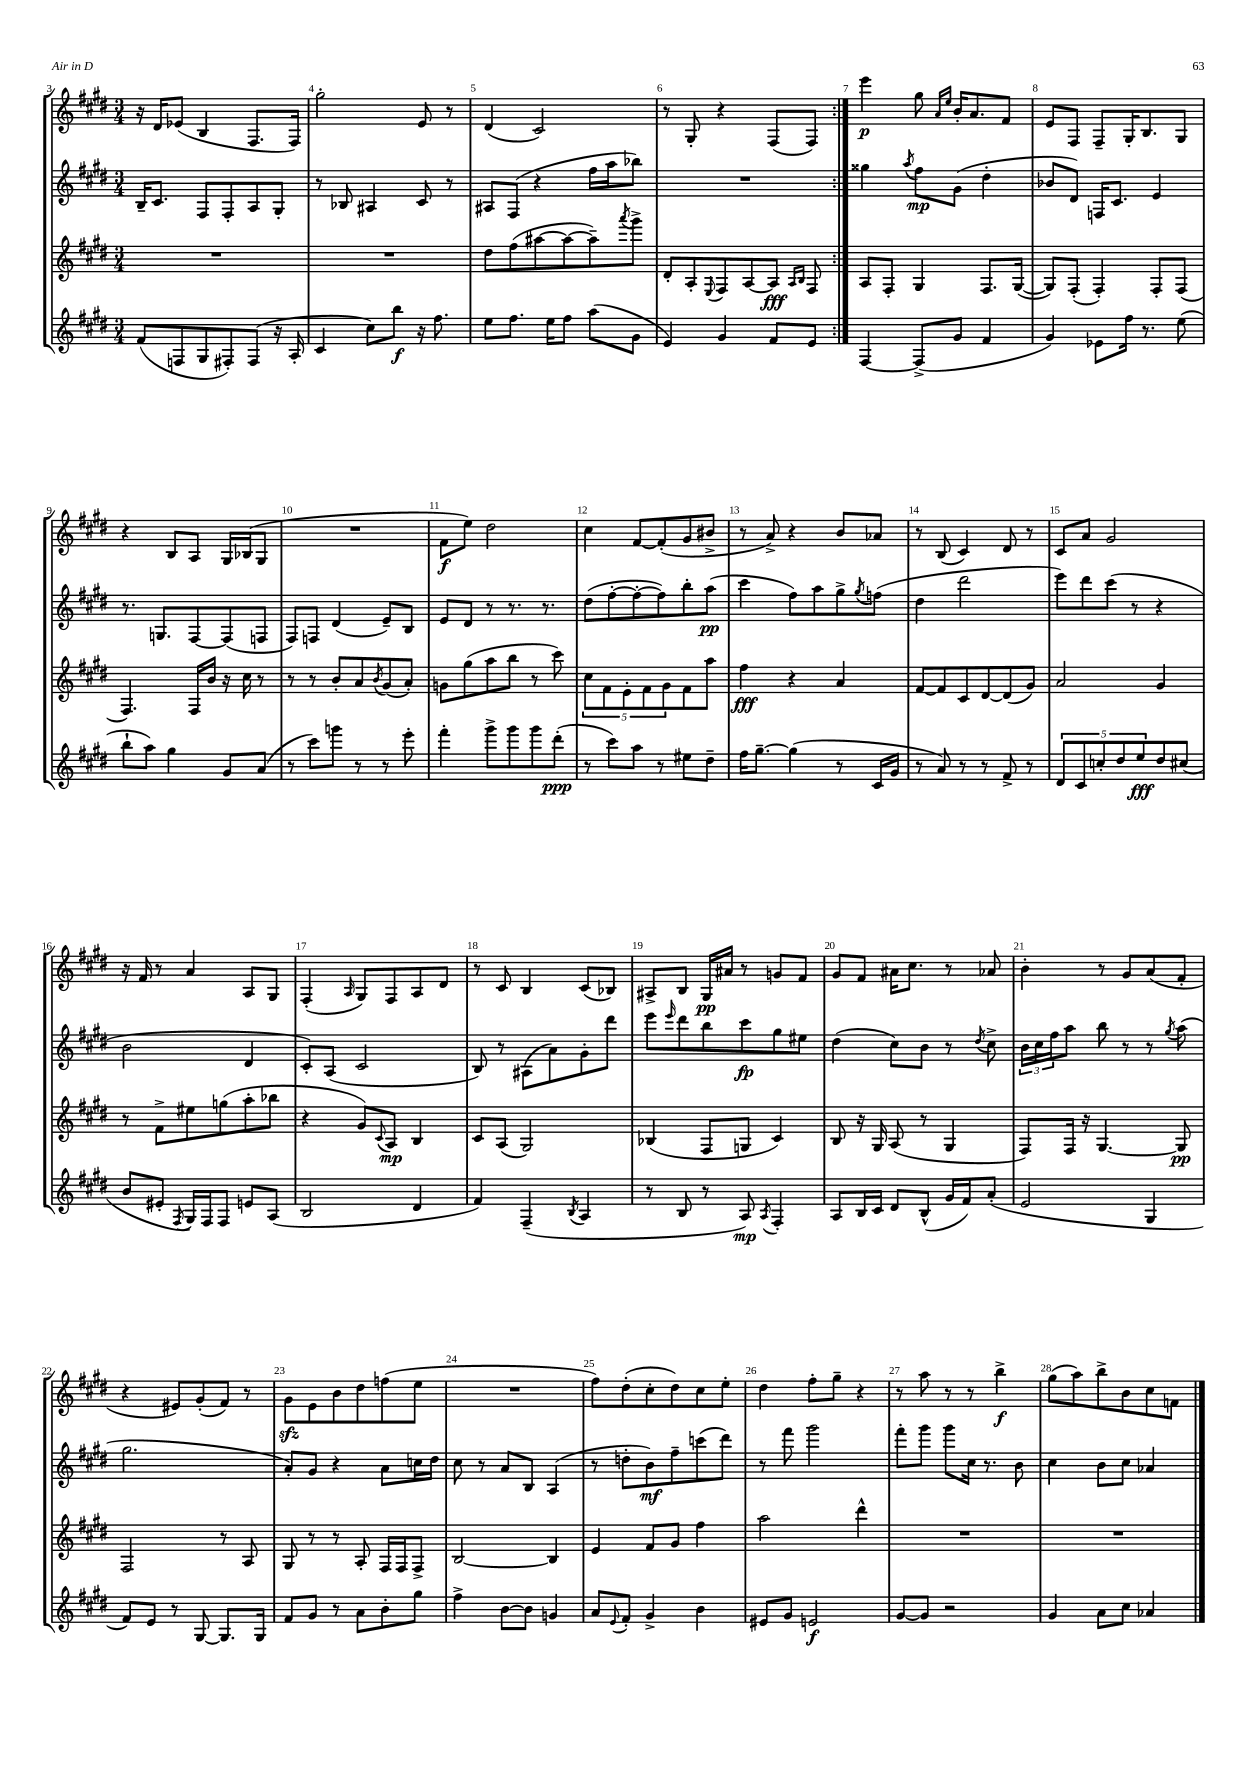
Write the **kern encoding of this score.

**kern	**kern	**kern	**kern
*staff4	*staff3	*staff2	*staff1
*clefG2	*clefG2	*clefG2	*clefG2
*k[f#c#g#d#]	*k[f#c#g#d#]	*k[f#c#g#d#]	*k[f#c#g#d#]
*M3/4	*M3/4	*M3/4	*M3/4
(8f#	2.r	16B~	16r
.	.	8.c#	16d#
8F	.	.	(8e-
8G#	.	8F#	4B
8F#')	.	8F#'	.
(8F#	.	8A	8.F#
16r	.	8G#'	.
16A'	.	.	16F#)
=	=	=	=
4c#	2.r	8r	2gg#'
.	.	8B-	.
8cc#)	.	4A#	.
8bb	.	.	.
16r	.	8c#	8e
8.ff#	.	.	.
.	.	8r	8r
=	=	=	=
8ee	8dd#	8A#	(4d#
8.ff#	(8ff#	(8F#	.
.	[8aa#	4r	2c#)
16ee	.	.	.
8ff#	8aa#_	.	.
(8aa	8aa#~])	16ff#	.
.	.	16aa	.
.	8qaaa	.	.
8g#	8ggg#^	8bb-)	.
=	=	=	=
4e)	8d#'	2.r	8r
.	8A'	.	8G#'
.	8qqE	.	.
4g#	8F#	.	4r
.	[8A	.	.
8f#	8A]	.	(8F#
.	16qqA	.	.
.	16qqB	.	.
8e	8F#	.	8F#)
=:|!	=:|!	=:|!	=:|!
[4F#	8A	4gg##	4eee
.	8F#'	.	.
.	.	8qaa	.
(8F#^]	4G#	8ff#	8gg#
.	.	.	16qqa
.	.	.	16qqee
8g#	.	(8g#	16b'
.	.	.	8.a
4f#	8.F#	4dd#'	.
.	.	.	8f#
.	([16G#	.	.
=	=	=	=
4g#)	8G#])	8b-	8e
.	(8F#'	8d#)	8F#
8e-	4F#')	16F	8F#~
.	.	8.c#	.
16ff#	.	.	16G#'
8.r	.	.	8.B
.	8F#'	4e	.
(8ee	(8F#	.	8G#
=	=	=	=
8bb`	4.F#)	8.r	4r
8aa)	.	.	.
.	.	8.G	.
4gg#	.	.	8B
.	16F#	[8F#	8A
.	16b	.	.
8g#	16r	(8F#]	16G#
.	16cc#	.	(16B-
(8a	8r	8F	8G#
=	=	=	=
8r	8r	8F#)	2.r
8ccc#)	8r	8F	.
8ggg	8b'	(4d#	.
8r	8a	.	.
.	8qb	.	.
8r	(8g#	8e~)	.
8eee'	8a')	8B	.
=	=	=	=
4fff#'	8g	8e	8f#
.	(8gg#	8d#	8ee)
8ggg#^	8aa	8r	2dd#
8ggg#	8bb	8.r	.
8ggg#	8r	.	.
.	.	8.r	.
(8ddd#'	8ccc#)	.	.
=	=	=	=
8r	10cc#	(8dd#	4cc#
.	10f#	.	.
8ccc#)	.	[8ff#'	.
.	10e'	.	.
8aa	.	8ff#'_	[8f#
.	10f#	.	.
8r	.	8ff#])	(8f#']
.	10g#	.	.
8ee#	8f#	8bb'	8g#
8dd#~	8aa	(8aa	8b#^
=	=	=	=
16ff#	4ff#	4ccc#	8r
[8.gg#~	.	.	.
.	.	.	8a^)
(4gg#]	4r	8ff#)	4r
.	.	8aa	.
8r	4a	8gg#^	8b
.	.	8qgg#	.
16c#	.	(8ff	8a-
16g#	.	.	.
=	=	=	=
8r	[8f#	4dd#	8r
8a)	8f#]	.	(8B
8r	8c#	2ddd#	4c#)
8r	[8d#	.	.
8f#^	(8d#]	.	8d#
8r	8g#)	.	8r
=	=	=	=
10d#	2a	8eee)	8c#
10c#	.	.	.
.	.	8ddd#	8a
10cc'	.	.	.
.	.	(8ccc#	2g#
10dd#	.	.	.
.	.	8r	.
10ee	.	.	.
8dd#	4g#	4r	.
(8cc#	.	.	.
=	=	=	=
8b	8r	2b	16r
.	.	.	16f#
8e#'	8f#^	.	8r
8qF#	.	.	.
16G#)	8ee#	.	4a
16F#	.	.	.
8F#	(8gg	.	.
8e	8aa'	4d#	8A
(8A	8bb-	.	8G#
=	=	=	=
2B	4r	8c#')	(4F#'
.	.	(8A	.
.	.	.	16qqA
.	8g#)	2c#	8G#)
.	8qqc#	.	.
.	8A	.	8F#
4d#	4B	.	8A
.	.	.	8d#
=	=	=	=
4f#)	8c#	8B)	8r
.	(8A	8r	8c#
(4F#~	2G#)	(8A#	4B
.	.	8a)	.
8qB	.	.	.
4A	.	8g#'	(8c#
.	.	8ddd#	8B-)
=	=	=	=
8r	(4B-	8eee	8A#^
.	.	16qqeee	.
8B	.	8ddd#	8B
8r	8F#	8bb	16G#
.	.	.	16a#
8A)	8G	8ccc#	8r
8qA	.	.	.
4F#'	4c#)	8gg#	8g
.	.	8ee#	8f#
=	=	=	=
8A	8B	(4dd#	8g#
16B	16r	.	8f#
16c#	16G#	.	.
8d#	(8A	8cc#)	16a#
.	.	.	8.cc#
(8B^^	8r	8b	.
16g#	4G#	8r	8r
16f#)	.	.	.
.	.	8qdd#	.
(8a'	.	8cc#^	8a-
=	=	=	=
2e	8F#)	24b	4b'
.	.	24cc#	.
.	.	24ff#	.
.	16F#	8aa	.
.	16r	.	.
.	[4.G#	8bb	8r
.	.	8r	8g#
4G#	.	8r	(8a
.	.	8qgg#	.
.	8G#]	(8aa	8f#'
=	=	=	=
8f#)	2F#	2.gg#	4r
8e	.	.	.
8r	.	.	8e#)
[8G#	.	.	(8g#'
8.G#]	8r	.	8f#)
.	8A	.	8r
16G#	.	.	.
=	=	=	=
8f#	8G#	8a')	8g#
8g#	8r	8g#	8e
8r	8r	4r	8b
8a	8A'	.	8dd#
8b'	16F#	8a	(8ff
.	16F#	.	.
8gg#	8F#^	16cc	8ee
.	.	16dd#	.
=	=	=	=
4ff#^	[2B	8cc#	2.r
.	.	8r	.
[8b	.	8a	.
8b]	.	8B	.
4g	4B]	(4A	.
=	=	=	=
8a	4e	8r	8ff#)
8qqe	.	.	.
8f#'	.	8dd'	(8dd#'
4g#^	8f#	8b)	8cc#'
.	8g#	8ff#~	8dd#)
4b	4ff#	(8ccc	8cc#
.	.	8ddd#)	8ee'
=	=	=	=
8e#	2aa	8r	4dd#
8g#	.	8fff#	.
2e	.	2ggg#	8ff#'
.	.	.	8gg#~
.	4ddd#^^	.	4r
=	=	=	=
[8g#	2.r	8fff#'	8r
8g#]	.	8ggg#	8aa
2r	.	8ggg#	8r
.	.	16cc#	8r
.	.	8.r	.
.	.	.	4bb^
.	.	8b	.
=	=	=	=
4g#	2.r	4cc#	(8gg#
.	.	.	8aa)
8a	.	8b	8bb^
8cc#	.	8cc#	8b
4a-	.	4a-	8cc#
.	.	.	8f
==	==	==	==
*-	*-	*-	*-
